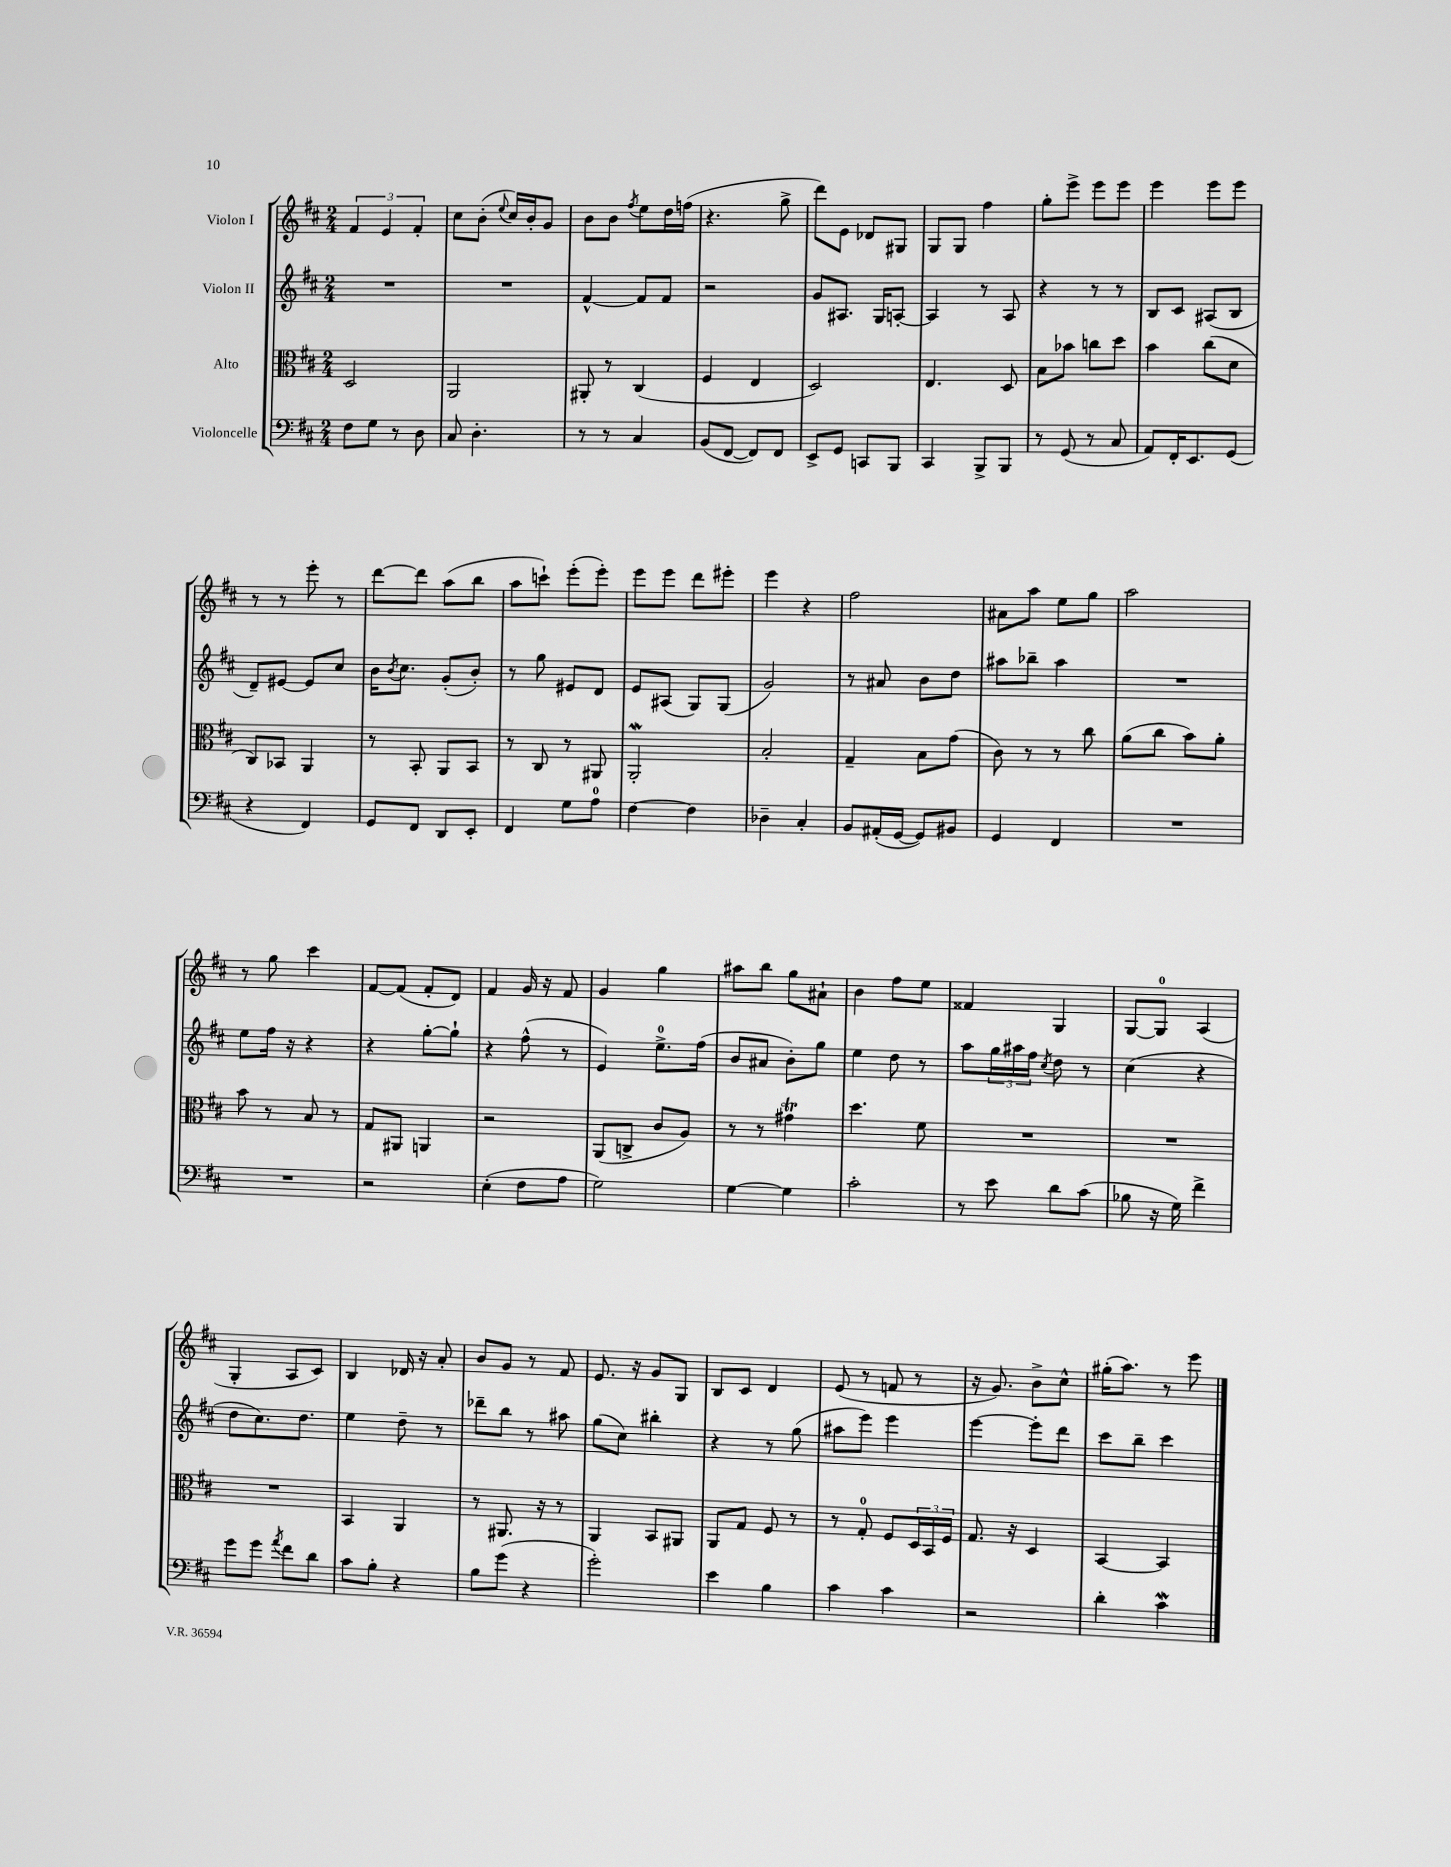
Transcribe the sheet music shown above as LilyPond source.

<<
\new StaffGroup <<
\new Staff = "s0" \with { instrumentName = "Violon I" } {
    \clef treble \key d \major \numericTimeSignature \time 2/4
    \tuplet 3/2 { fis'4 e'4 fis'4-. } |
    cis''8 b'8-.( \appoggiatura { e''8 } cis''16) b'16-. g'8 |
    b'8 b'8 \acciaccatura { fis''8 } e''8 d''16 f''16( |
    r4. g''8-> |
    d'''8) e'8 des'8 gis8 |
    g8 g8 fis''4 |
    g''8-. e'''8-> e'''8 e'''8 |
    e'''4 e'''8 e'''8 |
    r8 r8 e'''8-. r8 |
    d'''8~ d'''8 a''8( b''8 |
    a''8 c'''8-!) e'''8-.( e'''8-.) |
    e'''8 e'''8 d'''8 eis'''8-. |
    e'''4 r4 |
    fis''2 |
    ais'8 a''8 e''8 g''8 |
    a''2 |
    r8 g''8 cis'''4 |
    fis'8~ fis'8( fis'8-. d'8) |
    fis'4 g'16 r16 fis'8 |
    g'4 g''4 |
    ais''8 b''8 g''8 ais'8-! |
    b'4 fis''8 e''8 |
    fisis'4 g4 |
    g8~ g8-0 a4( |
    g4-. a8 cis'8) |
    b4 des'16 r16 a'8-. |
    b'8 g'8 r8 fis'8 |
    e'8. r16 g'8 g8 |
    b8 cis'8 d'4 |
    e'8( r8 f'8 r8 |
    r16 g'8.) b'8-> cis''8-^ |
    gis''16-.( a''8.) r8 e'''8 \bar "|." |
}
\new Staff = "s1" \with { instrumentName = "Violon II" } {
    \clef treble \key d \major \numericTimeSignature \time 2/4
    R2 |
    R2 |
    fis'4~-^ fis'8 fis'8 |
    r2 |
    g'8 ais8. g16 a8~-. |
    a4 r8 a8 |
    r4 r8 r8 |
    b8 cis'8 ais8( b8 |
    d'8--) eis'8~ eis'8 cis''8 |
    b'16 \acciaccatura { b'8 } cis''8. g'8-.( b'8-.) |
    r8 g''8 eis'8 d'8 |
    e'8 ais8( g8) g8( |
    g'2) |
    r8 ais'8 b'8 d''8 |
    ais''8 bes''8-- ais''4 |
    R2 |
    e''8 fis''16 r16 r4 |
    r4 g''8~-. g''8-! |
    r4 fis''8-^( r8 |
    e'4) e''8.-0-> fis''16( |
    b'8 ais'8 b'8-.) g''8 |
    e''4 d''8 r8 |
    a''8 \tuplet 3/2 { g''16 ais''16 fis''16 } \acciaccatura { cis''8 } d''8 r8 |
    cis''4( r4 |
    d''8 cis''8.) d''8. |
    e''4 d''8-- r8 |
    des'''8-- b''8 r8 ais''8 |
    g''8( cis''8) bis''4-. |
    r4 r8 g''8( |
    ais''8 e'''8) e'''4 |
    e'''4~ e'''8-. d'''8 |
    cis'''8 b''8-- cis'''4 \bar "|." |
}
\new Staff = "s2" \with { instrumentName = "Alto" } {
    \clef alto \key d \major \numericTimeSignature \time 2/4
    d2 |
    a,2 |
    ais,8-. r8 cis4( |
    fis4 e4 |
    d2) |
    e4. d8 |
    b8 bes'8 c''8 d''8 |
    b'4 cis''8( d'8 |
    cis8) bes,8 a,4 |
    r8 b,8-. a,8 b,8 |
    r8 cis8 r8 ais,8 |
    a,2-.\mordent |
    b2-. |
    g4-- b8 g'8( |
    cis'8) r8 r8 cis''8 |
    a'8( cis''8 b'8) a'8-. |
    b'8 r8 b8 r8 |
    g8 ais,8 a,4 |
    r2 |
    a,8( c8-> cis'8 a8) |
    r8 r8 gis'4\trill |
    d''4. fis'8 |
    R2 |
    R2 |
    R2 |
    b,4 a,4 |
    r8 ais,8. r16 r8 |
    a,4 b,8 ais,8 |
    a,8 g8 fis8 r8 |
    r8 g8-0-. fis8 \tuplet 3/2 { d16 b,16 fis16 } |
    g8. r16 d4 |
    b,4~ b,4 \bar "|." |
}
\new Staff = "s3" \with { instrumentName = "Violoncelle" } {
    \clef bass \key d \major \numericTimeSignature \time 2/4
    fis8 g8 r8 d8 |
    cis8 d4.-. |
    r8 r8 cis4 |
    b,8( fis,8~ fis,8) fis,8 |
    e,8-> g,8 c,8 b,,8 |
    cis,4 b,,8-> b,,8 |
    r8 g,8( r8 cis8 |
    a,8) fis,16-. e,8. g,8( |
    r4 fis,4) |
    g,8 fis,8 d,8 e,8-. |
    fis,4 g8 a8-0 |
    fis4~ fis4 |
    des4-- cis4-. |
    b,8 ais,16-.( g,16~ g,8) bis,8 |
    g,4 fis,4 |
    R2 |
    R2 |
    r2 |
    e4-.( fis8 a8 |
    g2) |
    g4~ g4 |
    cis'2-. |
    r8 e'8 d'8 cis'8( |
    bes8 r16 g16) fis'4-> |
    g'8 g'8 \acciaccatura { a'8 } fis'8 d'8 |
    cis'8 b8-. r4 |
    b8 g'8( r4 |
    g'2-.) |
    e'4 b4 |
    cis'4 cis'4 |
    r2 |
    d'4-. cis'4\mordent \bar "|." |
}
>>
>>
\layout { \context { \Score \remove "Bar_number_engraver" } }
